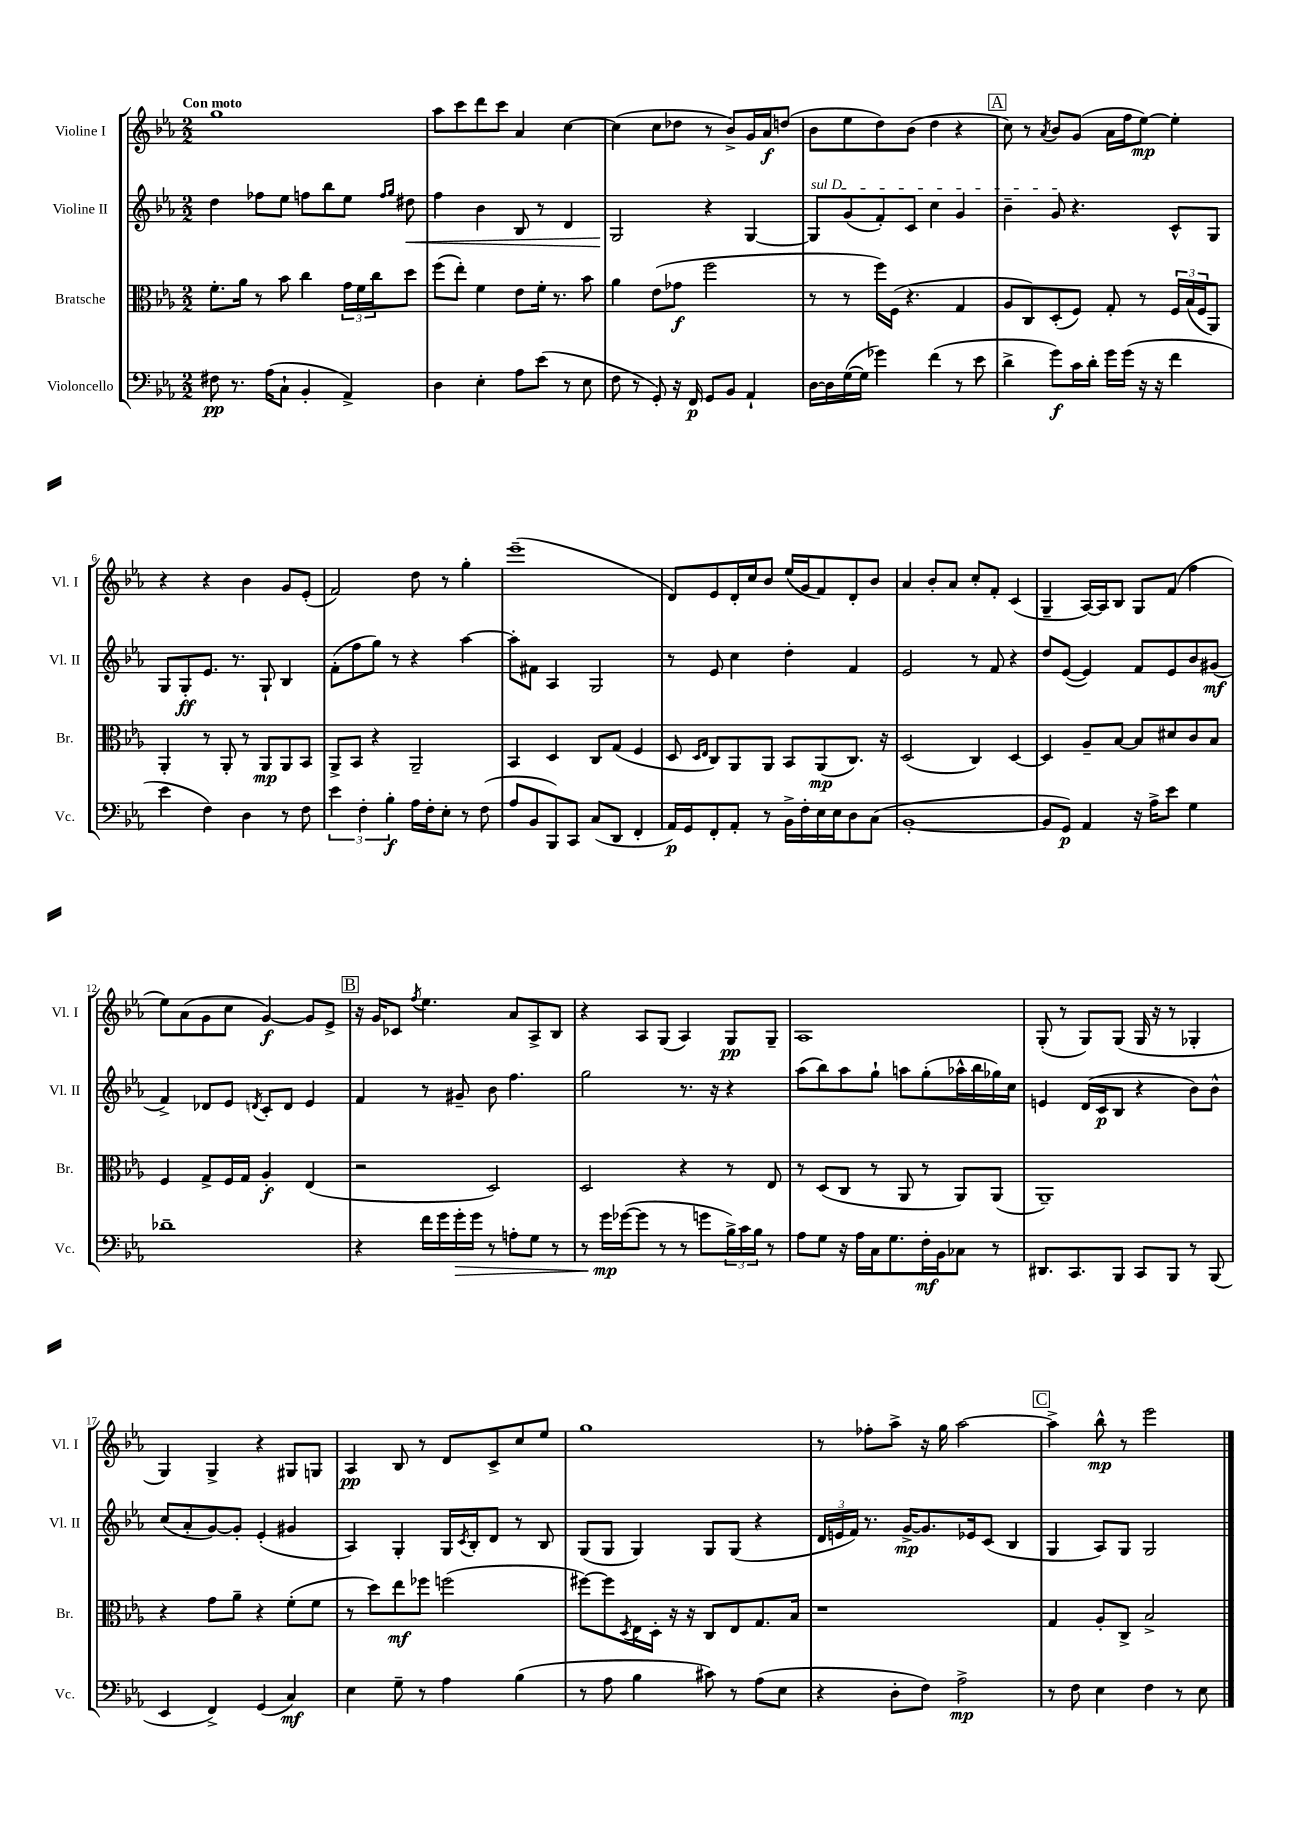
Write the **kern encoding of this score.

**kern	**kern	**kern	**kern
*staff4	*staff3	*staff2	*staff1
*clefF4	*clefC3	*clefG2	*clefG2
*k[b-e-a-]	*k[b-e-a-]	*k[b-e-a-]	*k[b-e-a-]
*M2/2	*M2/2	*M2/2	*M2/2
8F#\	8.f'\L	4dd\	1gg
8.r	.	.	.
.	16a-\Jk	.	.
.	8r	8ff-\L	.
(16A-\LK	.	.	.
8C`\J	8b-\	8ee-\J	.
4BB-'/	4cc\	8ff\L	.
.	.	8bb-\	.
4AA-^/)	24g\LL	8ee-\J	.
.	24f\	.	.
.	24cc\J	.	.
.	.	16qqff/LL	.
.	.	16qqgg/JJ	.
.	8dd\J	8dd#\	.
=	=	=	=
4D\	(8ff\L	4ff\	8aa-\L
.	8ee-'\J)	.	8ccc\
4E-'\	4f\	4b-\	8ddd\
.	.	.	8ccc\J
8A-\L	8e-\L	8B-/	4a-/
(8e-\J	16f'\Jk	8r	.
.	8.r	.	.
8r	.	4d/	[4cc\
8E-\	8b-\	.	.
=	=	=	=
8F\	4a-\	2G/	(4cc\]
8r	.	.	.
8GG'/)	(8e-\L	.	8cc\L
16r	8g-\J	.	8dd-\J
16FF/	.	.	.
8GG/L	2ff\	4r	8r
8BB-/J	.	.	8b-^/L)
4AA-`/	.	[4G/	16g/L
.	.	.	16a-/J
.	.	.	(8dd/J
=	=	=	=
[16D\LL	8r	8G/]L	8b-\L
16D\]	.	.	.
([16G\	8r	(8g/	8ee-\
16G\]JJ	.	.	.
4g-\)	16ff\LL)	8f'/)	8dd\)
.	(16F\JJ	.	.
.	4.r	8c/J	(8b-\J
(4f\	.	4cc\	4dd\
8r	4G/	4g/	4r
8e-\	.	.	.
=	=	=	=
4d^\	8A-/L	4b-~\	8cc\)
.	8C/)	.	8r
.	.	.	8qa-/
8g\L)	(8D'/	8g/	8b-/L
16c\L	8F/J)	4.r	(8g/J
16d'\JJ	.	.	.
16g\LL	8G'/	.	16a-\LL
(16g\JJ	.	.	16ff\J
16r	8r	.	[8ee-\J)
16r	.	.	.
4f\	24F/LL	8c^^/L	4ee-'\]
.	(24B-/	.	.
.	24F/J	.	.
.	8AA-/J)	8G/J	.
=	=	=	=
4e-\	4AA-'/	8G/L	4r
.	.	8G'/	.
4F\)	8r	8.e-/J	4r
.	8AA-'/	.	.
.	.	8.r	.
4D\	8r	.	4b-\
.	8AA-/L	8G`/	.
8r	8AA-/	4B-/	8g/L
8F\	8BB-/J	.	(8e-'/J
=	=	=	=
6e-\	8AA-^/L	(8f'\L	2f/)
.	8BB-/J	8ff\	.
6F'\	.	.	.
.	4r	8gg\J)	.
6B-'\	.	.	.
.	.	8r	.
16A-\LL	2AA-~/	4r	8dd\
16F'\J	.	.	.
8E-'\J	.	.	8r
8r	.	[4aa-\	4gg'\
(8F\	.	.	.
=	=	=	=
8A-/L	4BB-/	8aa-'\]L	(1eee-~
8BB-/	.	8f#\J	.
8BBB-/)	4D/	4A-/	.
8CC/J	.	.	.
(8C/L	8C/L	2G/	.
8DD/J	(8G/J	.	.
4FF'/	4F/	.	.
=	=	=	=
16AA-/LL)	8D/	8r	8d/L)
16GG/J	.	.	.
.	16qqD/LL	.	.
.	16qqE-/JJ	.	.
8FF'/	8C/L)	8e-/	8e-/
8AA-'/J	8AA-/	4cc\	16d'/L
.	.	.	16cc/J
8r	8AA-/J	.	8b-/J
16BB-^\LL	8BB-/L	4dd'\	(16ee-/LL
16F'\	.	.	16g/J
16E-\	(8AA-/	.	8f/)
16E-\J	.	.	.
8D\	8.C/J)	4f/	8d'/
(8C\J	.	.	8b-/J
.	16r	.	.
=	=	=	=
[1BB-'	(2D/	2e-/	4a-/
.	.	.	8b-'/L
.	.	.	8a-/J
.	4C/)	8r	8cc'/L
.	.	8f/	8f'/J
.	[4D/	4r	(4c/
=	=	=	=
8BB-/]L	4D/]	8dd/L	4G~/
8GG/J)	.	([8e-/J	.
4AA-/	8A-~/L	4e-/])	[16A-/LL)
.	.	.	16A-/]J
.	[8B-/J	.	8B-/J
16r	8B-/]L	8f/L	8G/L
16A-^\LK	.	.	.
8e-\J	8d#/	8e-/	(8f/J
4G\	8c/	8b-/	4ff\
.	8B-/J	(8g#/J	.
=	=	=	=
1d-~	4F/	4f^/)	8ee-\L)
.	.	.	(8a-\
.	8G^/L	8d-/L	8g\
.	16F/L	8e-/J	8cc\J
.	16G/JJ	.	.
.	.	8qd/	.
.	4A-'/	8c'/L	[4g/)
.	.	8d/J	.
.	(4E-/	4e-/	8g/]L
.	.	.	8e-^/J
=	=	=	=
4r	2r	4f/	16r
.	.	.	16g/LK
.	.	.	8c-/J
.	.	.	8qff/
16f\LL	.	8r	4.ee-\
16g\	.	.	.
16g'\	.	8g#~/	.
16g\JJ	.	.	.
8r	2D/)	8b-\	.
8A'\L	.	4.ff\	8a-/L
8G\J	.	.	8A-^/
8r	.	.	8B-/J
=	=	=	=
8r	2D/	2gg\	4r
16g\LL	.	.	.
([16g-\J	.	.	.
8g-\]J	.	.	8A-/L
8r	.	.	(8G/J
8r	4r	8.r	4A-/)
8g\L	.	.	.
.	.	16r	.
24B-^\L)	8r	4r	8G/L
24c\	.	.	.
24B-\JJ	.	.	.
8r	8E-/	.	8G~/J
=	=	=	=
8A-\L	8r	(8aa-\L	1A-
8G\J	(8D/L	8bb-\)	.
16r	8C/J	8aa-\	.
16A-\LL	.	.	.
16C\J	8r	8gg`\J	.
8.G\	.	.	.
.	8AA-/	8aa\L	.
16F'\L	8r	(8gg'\	.
16BB-\J	.	.	.
8C-\J	8AA-/L)	16aa-^^\L	.
.	.	16bb-\	.
8r	(8AA-/J	16gg-\)	.
.	.	16cc\JJ	.
=	=	=	=
8.DD#/L	1AA-~)	4e/	(8G'/
.	.	.	8r
8.CC/	.	.	.
.	.	(16d/LL	8G/L)
.	.	16c/J	.
8BBB-/J	.	8B-/J	(8G/J
8CC/L	.	4r	16G/
.	.	.	16r
8BBB-/J	.	.	8r
8r	.	8b-\L)	4G-'/
(8BBB-/	.	8b-^^\J	.
=	=	=	=
4EE-/	4r	(8cc/L	4G/)
.	.	8a-'/	.
4FF^/)	8g\L	[8g/)	4G^/
.	8a-~\J	8g'/]J	.
(4GG/	4r	(4e-'/	4r
4C/)	(8f'\L	4g#/	8G#/L
.	8f\J	.	8G/J
=	=	=	=
4E-\	8r	4A-/)	4A-/
.	8dd\L)	.	.
8G~\	8ee-\	4G'/	8B-/
8r	8ff-\J	.	8r
4A-\	(2ff\	16G/LL	8d/L
.	.	8qc/	.
.	.	16B-'/J	.
.	.	8d/J	8c^/
(4B-\	.	8r	8cc/
.	.	8B-/	8ee-/J
=	=	=	=
8r	[8ff#\L)	(8G/L	1gg
8A-\	8ff#\]	8G/J	.
.	8qD/	.	.
4B-\	16E-\L	4G/)	.
.	16D'\JJ	.	.
.	16r	.	.
.	16r	.	.
8c#\)	8C/L	8G/L	.
8r	8E-/	(8G/J	.
(8A-\L	8.G/	4r	.
8E-\J	.	.	.
.	16B-/Jk	.	.
=	=	=	=
4r	1r	24d/LL	8r
.	.	24e/	.
.	.	24f/JJ)	.
.	.	8.r	8ff-'\L
8D'\L	.	.	8aa-^\J
.	.	[16g^/LK	.
8F\J)	.	8.g/]	16r
.	.	.	16gg\
2A-^\	.	.	[2aa-\
.	.	16e-/k	.
.	.	(8c/J	.
.	.	4B-/	.
=	=	=	=
8r	4G/	4G/	4aa-^\]
8F\	.	.	.
4E-\	8A-'/L	8A-/L)	8bb-^^\
.	8C^/J	8G/J	8r
4F\	2B-^/	2G/	2eee-\
8r	.	.	.
8E-\	.	.	.
==	==	==	==
*-	*-	*-	*-
